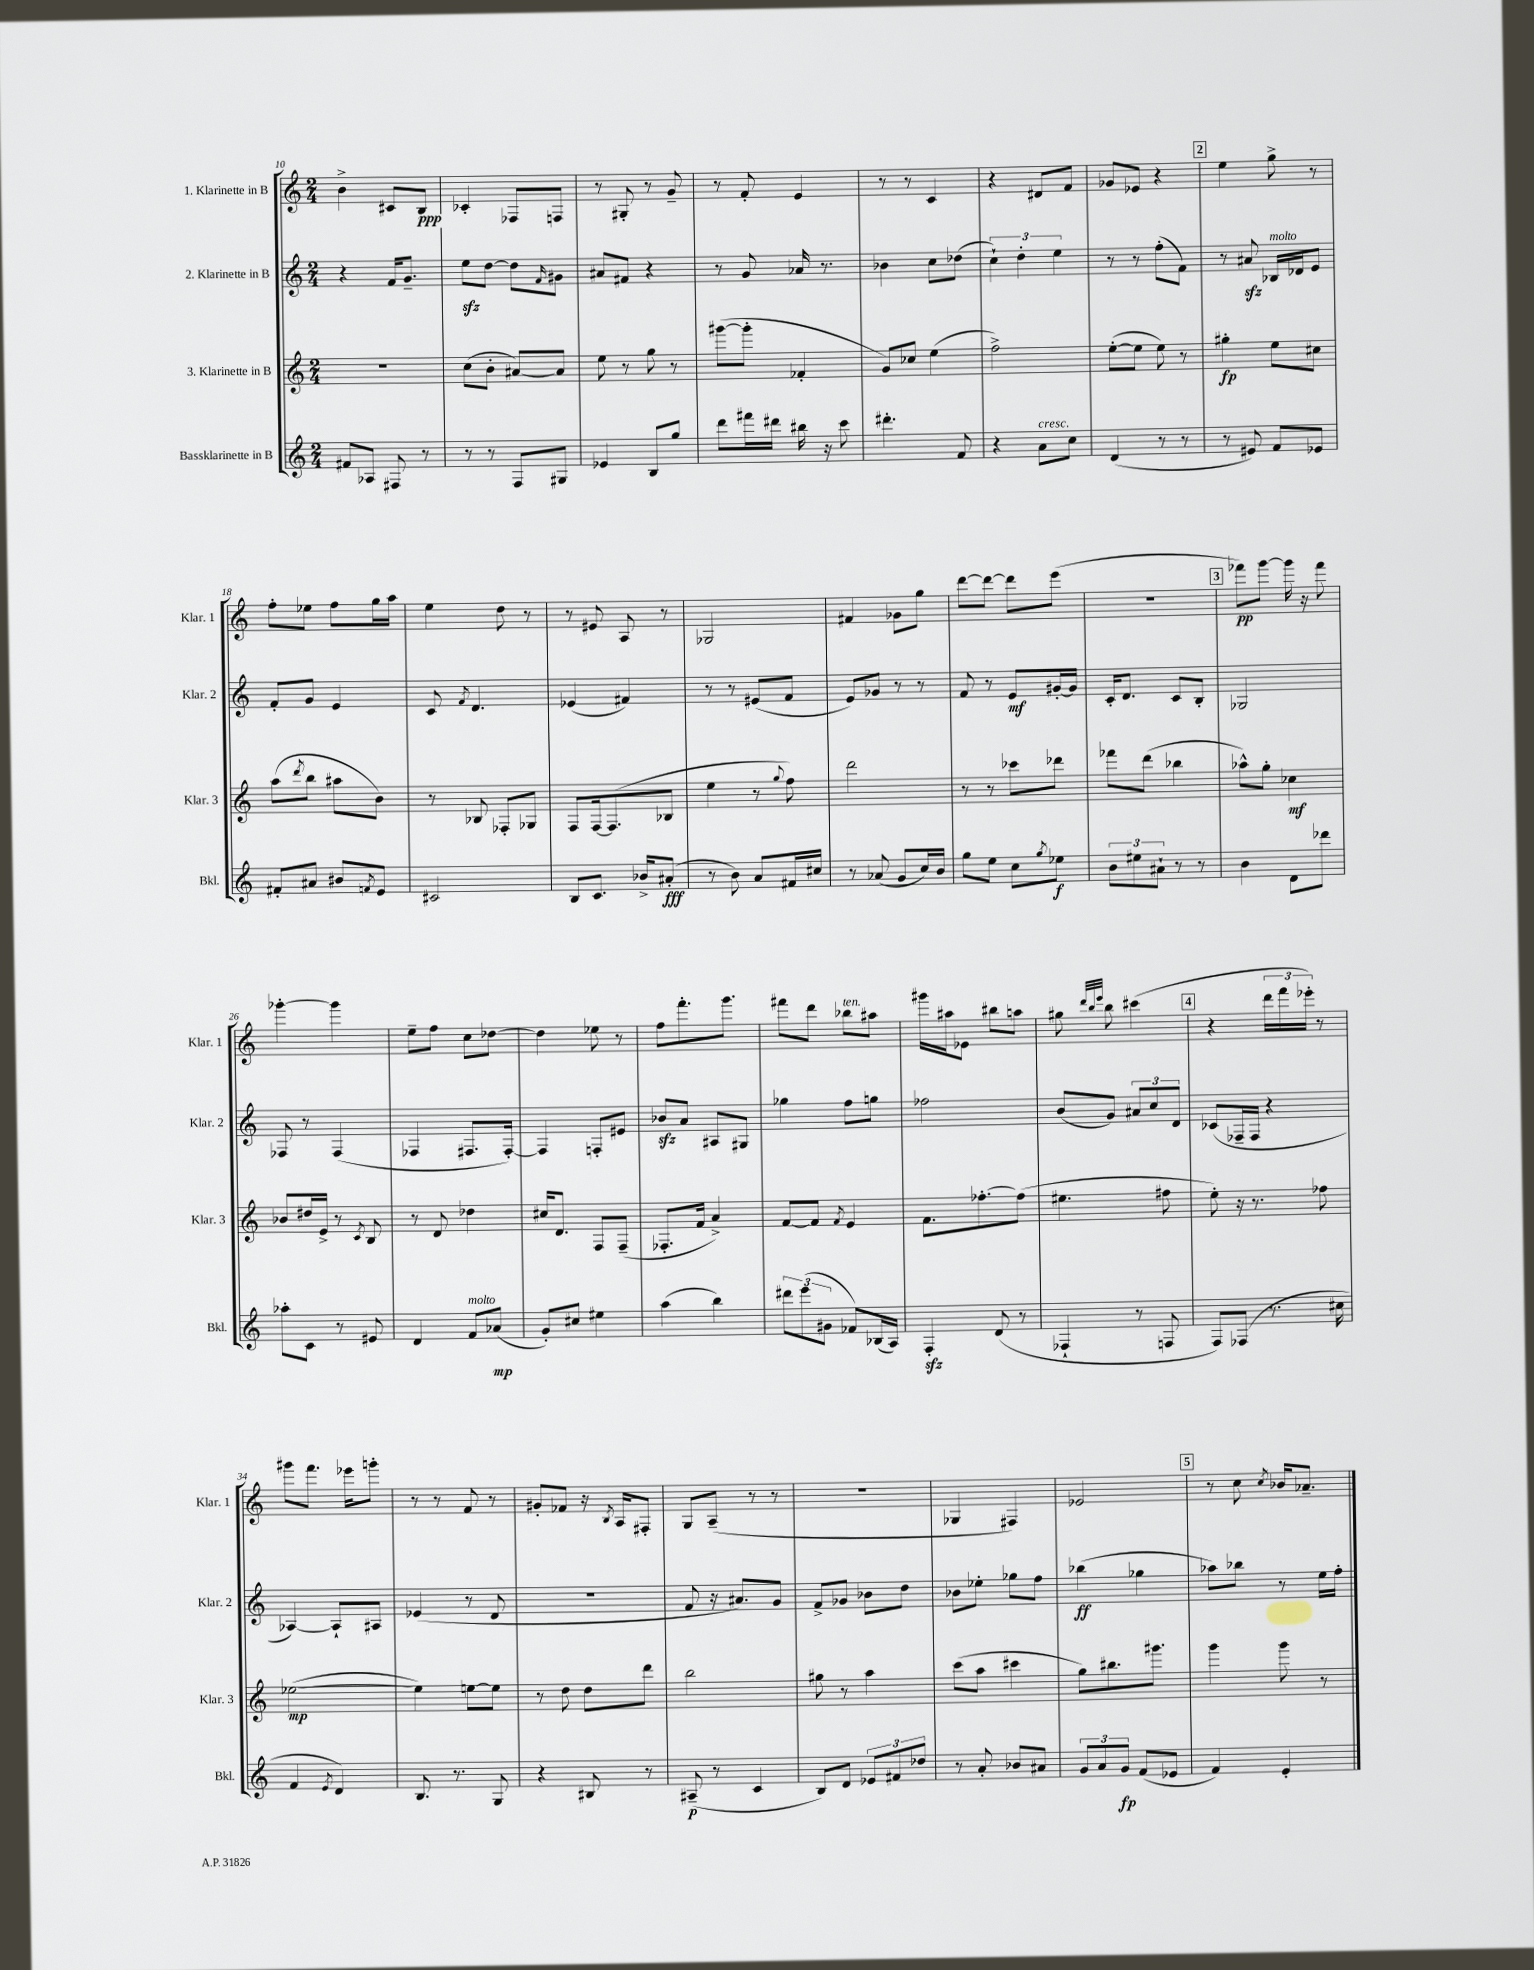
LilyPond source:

<<
\new StaffGroup <<
\new Staff = "s0" \with { instrumentName = "1. Klarinette in B" shortInstrumentName = "Klar. 1" } {
    \clef treble \key c \major \numericTimeSignature \time 2/4
    b'4-> cis'8 b8\ppp |
    ces'4-. fes8 f8 |
    r8 gis8-. r8 g'8-- |
    r8 f'8-. e'4 |
    r8 r8 c'4 |
    r4 dis'8 f'8 |
    ges'8 ees'8 r4 |
    \mark \markup { \box "2" } e''4 g''8-> r8 |
    f''8-. ees''8 f''8 g''16 a''16 |
    e''4 d''8 r8 |
    r8 eis'8 a8 r8 |
    ges2 |
    fis'4 ges'8 g''8 |
    d'''8~ d'''8~ d'''8 e'''8( |
    R2 |
    \mark \markup { \box "3" } fes'''8\pp) g'''8~ g'''16 r16 fes'''8 |
    ges'''4~-. ges'''4 |
    e''8-- f''8 c''8 des''8~ |
    des''4 ees''8 r8 |
    f''8 f'''8.-. g'''8. |
    fis'''8 d'''8 bes''8^\markup { \italic "ten." } ais''8 |
    gis'''16 ais''16 ees'8 bis''8 a''8 |
    gis''8 \grace { d'''32 b''32 e'''32 } b''8 cis'''4( |
    \mark \markup { \box "4" } r4 \tuplet 3/2 { d'''16 f'''16 ees'''16-.) } r8 |
    gis'''8 f'''8. ees'''16 g'''8-. |
    r8 r8 f'8 r8 |
    gis'8-. fes'8 r16 \acciaccatura { b8 } a16 fis8-. |
    g8 a8--( r8 r8 |
    R2 |
    ges4 fis4) |
    ees'2 |
    \mark \markup { \box "5" } r8 c''8 \acciaccatura { c''8 } bes'16 aes'8.-- \bar "|." |
}
\new Staff = "s1" \with { instrumentName = "2. Klarinette in B" shortInstrumentName = "Klar. 2" } {
    \clef treble \key c \major \numericTimeSignature \time 2/4
    r4 f'16 g'8.-- |
    e''8\sfz d''8~ d''8 \grace { f'16 } gis'8 |
    ais'8 fis'8 r4 |
    r8 g'8 aes'16 r8. |
    bes'4 c''8 des''8( |
    \tuplet 3/2 { c''4-!) d''4-. e''4 } |
    r8 r8 f''8-.( f'8) |
    \mark \markup { \box "2" } r8 ais'8\sfz bes16^\markup { \italic "molto" } des'16 e'8 |
    f'8-. g'8 e'4 |
    c'8 \acciaccatura { f'8 } d'4. |
    ees'4( fis'4) |
    r8 r8 eis'8( f'8 |
    e'8) ges'8 r8 r8 |
    f'8 r8 e'8\mf gis'16~-. gis'16 |
    c'16-. d'8. c'8 b8-. |
    \mark \markup { \box "3" } ges2 |
    fes8 r8 fes4( |
    fes4 fis8. fis16~-.) |
    fis4 f8-. eis'8 |
    bes'8\sfz a'8 ais8 gis8 |
    ges''4 f''8 g''8 |
    fes''2 |
    b'8( g'8) \tuplet 3/2 { ais'8 c''8 d'8 } |
    \mark \markup { \box "4" } ces'8( fes16-- fes16 r4 |
    aes4~) aes8-! ais8 |
    ees'4( r8 d'8 |
    r2 |
    f'8 r16 ais'8.) g'8 |
    f'8-> ges'8 bes'8 d''8 |
    bes'8 ees''8-. ges''8 f''8 |
    bes''4\ff( ges''4 |
    \mark \markup { \box "5" } aes''8) bes''8 r8 e''16 f''16-. \bar "|." |
}
\new Staff = "s2" \with { instrumentName = "3. Klarinette in B" shortInstrumentName = "Klar. 3" } {
    \clef treble \key c \major \numericTimeSignature \time 2/4
    R2 |
    c''8( b'8-. ais'8~) ais'8 |
    e''8 r8 g''8 r8 |
    gis'''8~( gis'''8-. fes'4-. |
    g'8) ces''8 e''4( |
    f''2->) |
    e''8~-.( e''8 e''8) r8 |
    \mark \markup { \box "2" } gis''4-.\fp e''8 cis''8 |
    a''8( \acciaccatura { d'''8 } b''8 ais''8 b'8) |
    r8 bes8 fes8-. ges8 |
    f8 f16~ f8.( bes8 |
    e''4 r8 \appoggiatura { g''8 } f''8) |
    d'''2 |
    r8 r8 ces'''8 des'''8 |
    fes'''8 d'''8( bes''4 |
    \mark \markup { \box "3" } aes''8-^) g''8-. ces''4\mf |
    bes'8 dis''16 e'16-> r8 \acciaccatura { c'8 } b8 |
    r8 d'8 des''4 |
    cis''16 d'8. f8 f8--( |
    fes8.-. f'16 a'4->) |
    f'8~ f'8 \acciaccatura { f'8 } e'4 |
    f'8. fes''8.~-. fes''8( |
    eis''4. fis''8 |
    \mark \markup { \box "4" } e''8-.) r16 r8. fes''8 |
    ees''2~\mp( |
    ees''4) e''8~ e''8 |
    r8 d''8 d''8 d'''8 |
    b''2 |
    gis''8 r8 a''4 |
    c'''8( a''8 cis'''4 |
    g''8) bis''8. gis'''8. |
    \mark \markup { \box "5" } g'''4 g'''8 r8 \bar "|." |
}
\new Staff = "s3" \with { instrumentName = "Bassklarinette in B" shortInstrumentName = "Bkl." } {
    \clef treble \key c \major \numericTimeSignature \time 2/4
    fis'8 aes8 fis8 r8 |
    r8 r8 f8 gis8 |
    ees'4 b8 g''8 |
    d'''8 fis'''16 dis'''16 bis''16 r16 c'''8 |
    dis'''4.-. f'8 |
    r4 a'8^\markup { \italic "cresc." } c''8 |
    d'4( r8 r8 |
    \mark \markup { \box "2" } r8 eis'8) f'8 ees'8 |
    fis'8-. ais'8 bis'8 \acciaccatura { f'8 } e'8 |
    cis'2 |
    b8 c'8. bes'16-> ais'8-.\fff( |
    r8 b'8) a'8 fis'16 cis''16 |
    r8 aes'8( g'8 c''16) b'16 |
    g''8 e''8 c''8 \acciaccatura { g''8 } ees''8\f |
    \tuplet 3/2 { b'8 eis''8 ais'8-! } r8 r8 |
    \mark \markup { \box "3" } b'4 d'8 des'''8 |
    aes''8-. c'8 r8 eis'8 |
    d'4 f'8^\markup { \italic "molto" } aes'8\mp( |
    g'8-.) cis''8 eis''4 |
    a''4( b''4) |
    \tuplet 3/2 { dis'''8 e'''8( gis'8 } fes'8) bes16( a16) |
    f4-.\sfz d'8( r8 |
    fes4-! r8 f8 |
    \mark \markup { \box "4" } f8) fes8( r8. cis''16 |
    f'4 \acciaccatura { e'8 } d'4) |
    b8. r8. g8 |
    r4 bis8 r8 |
    ais8--\p( r8 c'4 |
    b8) d'8 \tuplet 3/2 { ees'8 fis'8 des''8 } |
    r8 a'8-. bes'8 ais'8 |
    \tuplet 3/2 { g'8 a'8 g'8\fp } f'8( ees'8 |
    \mark \markup { \box "5" } f'4) e'4-. \bar "|." |
}
>>
>>
\layout { \context { \Score currentBarNumber = #10 } }
